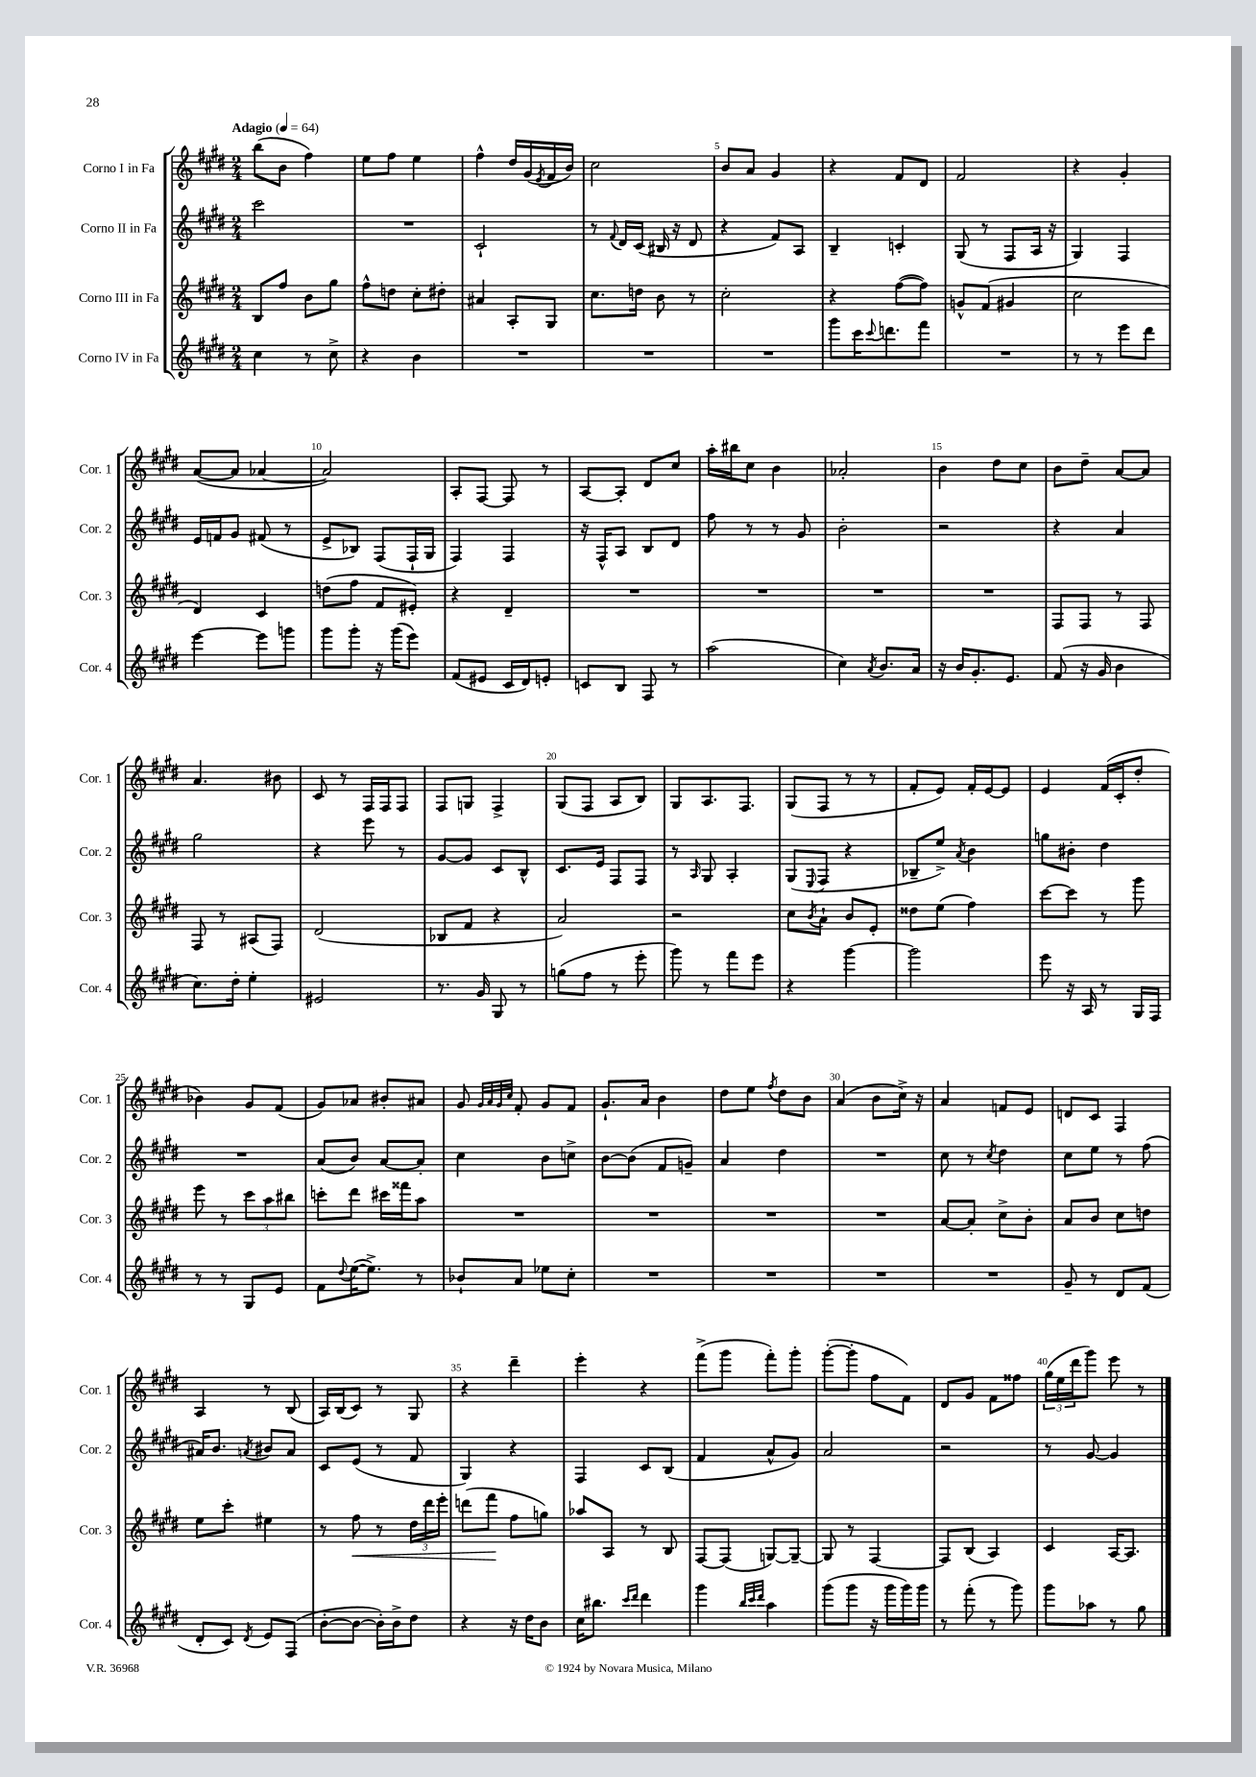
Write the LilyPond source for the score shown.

<<
\new StaffGroup <<
\new Staff = "s0" \with { instrumentName = "Corno I in Fa" shortInstrumentName = "Cor. 1" } {
    \clef treble \key e \major \numericTimeSignature \time 2/4 \tempo "Adagio" 4 = 64
    b''8( b'8 fis''4) |
    e''8 fis''8 e''4 |
    fis''4-^ dis''16 gis'16( \acciaccatura { e'8 } fis'16 b'16) |
    cis''2 |
    b'8 a'8 gis'4 |
    r4 fis'8 dis'8 |
    fis'2 |
    r4 gis'4-. |
    a'8~( a'8 aes'4~ |
    aes'2) |
    a8-. fis8~ fis8 r8 |
    a8~ a8-. dis'8 cis''8 |
    a''16-. bis''16 cis''8 b'4 |
    aes'2-. |
    b'4 dis''8 cis''8 |
    b'8 dis''8-- a'8~ a'8 |
    a'4. bis'8 |
    cis'8 r8 fis16 fis16 fis8 |
    fis8 g8 fis4-> |
    gis8( fis8 a8 b8) |
    gis8 a8. fis8. |
    gis8( fis8 r8 r8 |
    fis'8-. e'8) fis'16-. e'16~ e'8 |
    e'4 fis'16( cis'16-. dis''8-. |
    bes'4) gis'8 fis'8( |
    gis'8) aes'8 bis'8-. ais'8 |
    gis'8 \grace { gis'32 a'32 gis'32 cis''32 } fis'8-. gis'8 fis'8 |
    gis'8.-! a'16 b'4 |
    dis''8 e''8 \acciaccatura { fis''8 } dis''8 b'8 |
    a'4( b'8 cis''16->) r16 |
    a'4 f'8 e'8 |
    d'8 cis'8 fis4 |
    a4 r8 b8( |
    a16) b16( cis'8) r8 gis8 |
    r4 dis'''4-- |
    e'''4-. r4 |
    fis'''8->( gis'''8 fis'''8-.) gis'''8-. |
    gis'''8~-.( gis'''8-. fis''8 fis'8) |
    dis'8 gis'8 fis'8 fisis''8 |
    \tuplet 3/2 { gis''16( e''16 dis'''16 } gis'''8) e'''8 r8 \bar "|." |
}
\new Staff = "s1" \with { instrumentName = "Corno II in Fa" shortInstrumentName = "Cor. 2" } {
    \clef treble \key e \major \numericTimeSignature \time 2/4
    cis'''2 |
    R2 |
    cis'2-! |
    r8 \appoggiatura { fis'8 } dis'16 cis'16( bis16 r16 dis'8 |
    r4 fis'8) a8 |
    b4-- c'4-. |
    gis8( r8 fis8 a16 r16 |
    gis4) fis4 |
    e'16 f'16 gis'8 fis'8( r8 |
    e'8-> bes8) fis8( fis16-! gis16 |
    fis4) fis4 |
    r16 fis16-^ a8 b8 dis'8 |
    fis''8 r8 r8 gis'8 |
    b'2-. |
    r2 |
    r4 a'4 |
    gis''2 |
    r4 e'''8 r8 |
    gis'8~ gis'8 cis'8 b8-^ |
    cis'8. e'16 fis8 fis8 |
    r8 \grace { a16 } gis8 a4-. |
    gis8( \appoggiatura { e8 } fis8 r4 |
    bes8-- e''8->) \acciaccatura { a'8 } b'4 |
    g''8 bis'8-. dis''4 |
    R2 |
    a'8( b'8) a'8~ a'8-. |
    cis''4 b'8 c''8-> |
    b'8~ b'8( fis'8 g'8--) |
    a'4 dis''4 |
    R2 |
    cis''8 r8 \acciaccatura { cis''8 } dis''4 |
    cis''8 e''8 r8 fis''8( |
    ais'16) b'8. \acciaccatura { a'8 } bis'8 a'8 |
    cis'8 e'8( r8 fis'8 |
    gis4) r4 |
    fis4 cis'8 b8( |
    fis'4 a'8-^ gis'8) |
    a'2 |
    r2 |
    r8 gis'8~ gis'4 \bar "|." |
}
\new Staff = "s2" \with { instrumentName = "Corno III in Fa" shortInstrumentName = "Cor. 3" } {
    \clef treble \key e \major \numericTimeSignature \time 2/4
    b8 fis''8 b'8 gis''8 |
    fis''8-^ d''8 cis''8-. dis''8-. |
    ais'4 a8-. gis8 |
    cis''8. d''16 b'8 r8 |
    cis''2-. |
    r4 fis''8~( fis''8) |
    g'8-^ fis'8( gis'4 |
    cis''2 |
    dis'4) cis'4 |
    d''8( fis''8 fis'8 eis'8-.) |
    r4 dis'4-- |
    R2 |
    R2 |
    R2 |
    R2 |
    fis8 fis8 r8 fis8 |
    fis8 r8 ais8( fis8) |
    dis'2( |
    bes8 fis'8 r4 |
    a'2) |
    r2 |
    cis''8 \acciaccatura { b'8 } a'8-! b'8 e'8-. |
    disis''8 e''8( fis''4) |
    cis'''8~ cis'''8 r8 gis'''8 |
    e'''8 r8 \tuplet 3/2 { cis'''8 a''8 bis''8 } |
    c'''8-. dis'''8 cis'''16 fisis'''16 a''8 |
    R2 |
    R2 |
    R2 |
    R2 |
    a'8~ a'8-. cis''8-> b'8-. |
    a'8 b'8 cis''8 d''8 |
    e''8 cis'''8-. eis''4 |
    r8 fis''8\< r8 \tuplet 3/2 { dis''16 dis'''16 e'''16-. } |
    d'''8( fis'''8\! fis''8 g''8) |
    aes''8 a8 r8 b8 |
    fis8~ fis8( g8~) g8~-- |
    g8 r8 fis4~ |
    fis8 b8( a4) |
    cis'4 a16~ a8. \bar "|." |
}
\new Staff = "s3" \with { instrumentName = "Corno IV in Fa" shortInstrumentName = "Cor. 4" } {
    \clef treble \key e \major \numericTimeSignature \time 2/4
    cis''4 r8 cis''8-> |
    r4 b'4 |
    R2 |
    R2 |
    R2 |
    gis'''8 cis'''16 \appoggiatura { cis'''8 } d'''8. fis'''8 |
    R2 |
    r8 r8 e'''8 dis'''8 |
    e'''4~ e'''8 g'''8 |
    gis'''8 gis'''8-. r16 gis'''16( e'''8) |
    fis'8( eis'8 cis'16 dis'16) e'8-. |
    c'8 b8 fis8 r8 |
    a''2( |
    cis''4) \acciaccatura { a'8 } b'8. a'16 |
    r16 b'16 gis'8.-. e'8. |
    fis'8( r16 gis'16 b'4 |
    cis''8.) dis''16-. e''4-. |
    eis'2 |
    r8. gis'16 gis8 r8 |
    g''8( fis''8 r8 e'''8-. |
    gis'''8) r8 fis'''8 e'''8 |
    r4 gis'''4~ |
    gis'''2 |
    e'''8 r16 a16 r8 gis16 fis16 |
    r8 r8 gis8 e'8 |
    fis'8 \appoggiatura { dis''8 } e''16~( e''8.->) r8 |
    bes'8-! a'8 ees''8 cis''8-. |
    R2 |
    R2 |
    R2 |
    R2 |
    gis'8-- r8 dis'8 fis'8( |
    dis'8-. cis'8) \acciaccatura { dis'8 } e'8 fis8( |
    b'8~-. b'8~ b'16-.) b'16-> dis''8 |
    r4 r16 dis''16 b'8 |
    cis''16 bis''8. \grace { cis'''16 dis'''16 } dis'''4 |
    gis'''4 \grace { b''32 cis'''32 dis'''32 } a''4 |
    gis'''8( gis'''8 r16 gis'''16 gis'''16) gis'''16 |
    r8 fis'''8-.( r8 gis'''8) |
    gis'''8 aes''8 r8 gis''8 \bar "|." |
}
>>
>>
\layout { \context { \Score \override BarNumber.break-visibility = ##(#f #t #t) barNumberVisibility = #(every-nth-bar-number-visible 5) } }
